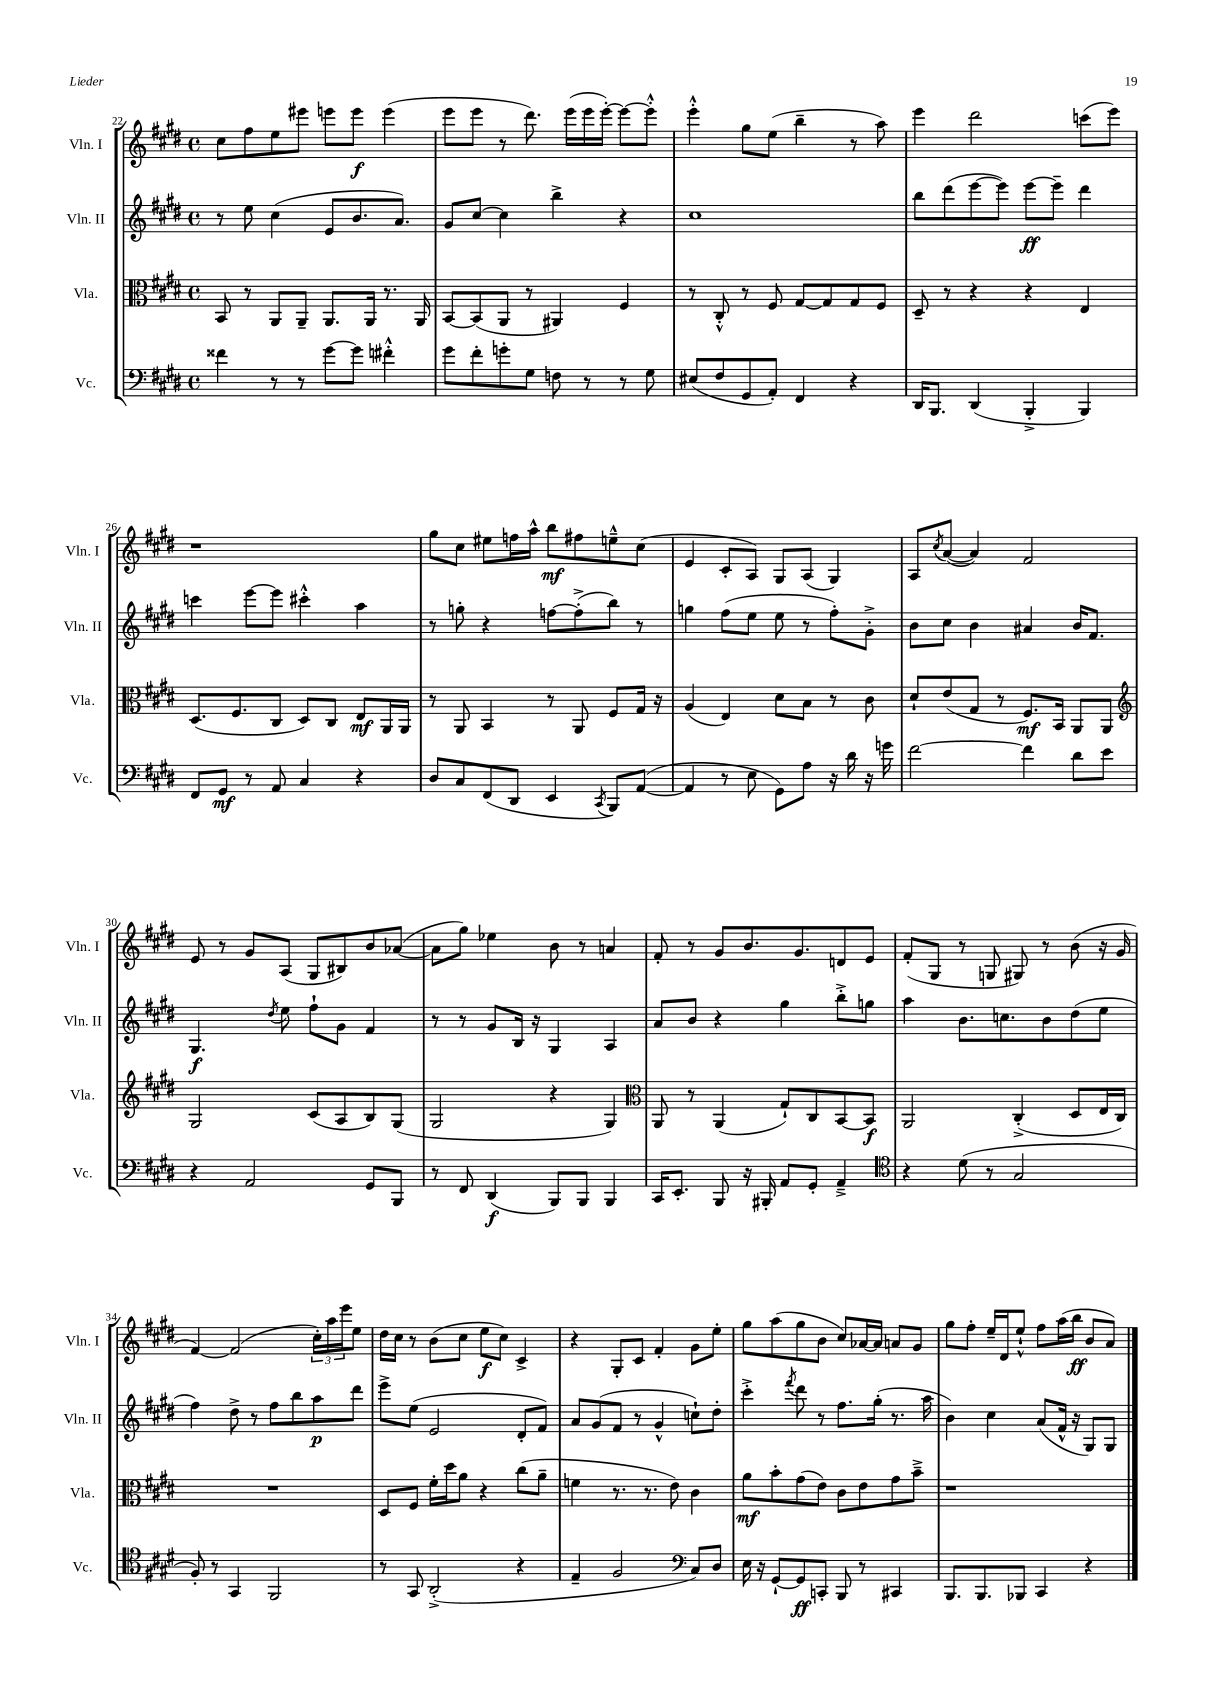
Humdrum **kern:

**kern	**kern	**kern	**kern
*staff4	*staff3	*staff2	*staff1
*clefF4	*clefC3	*clefG2	*clefG2
*k[f#c#g#d#]	*k[f#c#g#d#]	*k[f#c#g#d#]	*k[f#c#g#d#]
*M4/4	*M4/4	*M4/4	*M4/4
*met(c)	*met(c)	*met(c)	*met(c)
4f##\	8BB/	8r	8cc#\L
.	8r	8ee\	8ff#\
8r	8AA/L	(4cc#\	8ee\
8r	8AA~/J	.	8eee#\J
[8g#\L	8.AA/L	8e/L	8eee\L
8g#\]J	.	8.b/	8eee\J
.	16AA/Jk	.	.
4f#'^^\	8.r	.	(4eee\
.	.	8.a/J)	.
.	16AA/	.	.
=	=	=	=
8g#\L	[8BB/L	8g#/L	8eee\L
8f#'\	(8BB/]	[8cc#/J	8eee\J
8g'\	8AA/J	4cc#\]	8r
8G#\J	8r	.	8.ddd#\)
8F\	4AA#/)	4bb^\	.
.	.	.	(16eee\LL
8r	.	.	16eee\
.	.	.	[16eee'\JJ)
8r	4F#/	4r	8eee\_L
8G#\	.	.	8eee'^^\]J
=	=	=	=
(8E#/L	8r	1cc#	4eee'^^\
8F#/	8C#'^^/	.	.
8GG#/	8r	.	8gg#\L
8AA'/J)	8F#/	.	(8ee\J
4FF#/	[8G#/L	.	4bb~\
.	8G#/]	.	.
4r	8G#/	.	8r
.	8F#/J	.	8aa\)
=	=	=	=
16DD#/LK	8D#~/	8bb\L	4eee\
8.BBB/J	.	.	.
.	8r	(8ddd#\	.
(4DD#/	4r	[8eee\	2ddd#\
.	.	8eee\]J)	.
4BBB'^/	4r	[8eee\L	.
.	.	8eee~\]J	.
4BBB/)	4E/	4ddd#\	(8ccc\L
.	.	.	8eee\J)
=	=	=	=
8FF#/L	(8.D#/L	4ccc\	1r
8GG#/J	.	.	.
.	8.F#/	.	.
8r	.	[8eee\L	.
8AA/	8C#/J	8eee\]J	.
4C#/	8D#/L)	4ccc#'^^\	.
.	8C#/J	.	.
4r	8E/L	4aa\	.
.	16AA/L	.	.
.	16AA/JJ	.	.
=	=	=	=
8D#/L	8r	8r	8gg#\L
8C#/	8AA/	8gg'\	8cc#\J
(8FF#/	4BB/	4r	8ee#\L
8DD#/J	.	.	16ff\L
.	.	.	16aa^^\JJ
4EE/	8r	[8ff\L	8bb\L
.	8AA/	(8ff'^\]	8ff#\
8qCC#/	.	.	.
8BBB/L)	8F#/L	8bb\J)	8ee~^^\
([8AA/J	16G#/Jk	8r	(8cc#\J
.	16r	.	.
=	=	=	=
4AA/]	(4A/	4gg\	4e/
8r	4E/)	(8ff#\L	8c#'/L
8E\	.	8ee\J	8A/J)
8GG#\L)	8d#\L	8ee\	8G#/L
8A\J	8B\J	8r	(8A/J
16r	8r	8ff#'\L)	4G#/)
16d#\	.	.	.
16r	8c#\	8g#'^\J	.
16g\	.	.	.
=	=	=	=
[2f#\	8d#`/L	8b\L	8A/L
.	.	.	8qcc#/
.	(8e/	8cc#\J	([8a/J
.	8G#/J	4b\	4a/])
.	8r	.	.
4f#\]	8.F#/L)	4a#/	2f#/
.	16BB/Jk	.	.
8d#\L	8AA/L	16b/LK	.
.	.	8.f#/J	.
8e\J	8AA/J	.	.
=	=	=	=
*	*clefG2	*	*
4r	2G#/	4.G#/	8e/
.	.	.	8r
2AA/	.	.	8g#/L
.	.	8qdd#/	.
.	.	8ee\	(8A/J
.	(8c#/L	8ff#`\L	8G#/L
.	8A/	8g#\J	8B#/)
8GG#/L	8B/)	4f#/	8b/
8BBB/J	(8G#/J	.	([8a-/J
=	=	=	=
8r	2G#/	8r	8a-\]L
8FF#/	.	8r	8gg#\J)
(4DD#/	.	8g#/L	4ee-\
.	.	16B/Jk	.
.	.	16r	.
8BBB/L)	4r	4G#/	8b\
8BBB/J	.	.	8r
4BBB/	4G#/)	4A/	4a/
=	=	=	=
*	*clefC3	*	*
16CC#/LK	8AA/	8a/L	8f#'/
8.EE'/J	.	.	.
.	8r	8b/J	8r
8BBB/	(4AA/	4r	8g#/L
16r	.	.	8.b/
16BBB#'/	.	.	.
8AA/L	8G#`/L)	4gg#\	.
.	.	.	8.g#/
8GG#'/J	8C#/	.	.
4AA~^/	[8BB/	8bb'^\L	8d/
.	8BB/]J	8gg\J	8e/J
=	=	=	=
*clefC4	*	*	*
4r	2AA/	4aa\	(8f#'/L
.	.	.	8G#/J
(8d#\	.	8.b\L	8r
8r	.	.	8G/
.	.	8.cc\	.
2G#/	(4C#'^/	.	8G#/)
.	.	8b\	8r
.	8D#/L	(8dd#\	(8b\
.	16E/L	8ee\J	16r
.	16C#/JJ)	.	16g#/
=	=	=	=
8F#'/)	1r	4ff#\)	[4f#/)
8r	.	.	.
4GG#/	.	8dd#^\	(2f#/]
.	.	8r	.
2FF#/	.	8ff#\L	.
.	.	8bb\	.
.	.	8aa\	24cc#'\LL)
.	.	.	24aa\
.	.	.	24eee\J
.	.	8ddd#\J	8ee\J
=	=	=	=
8r	8D#/L	8eee^\L	16dd#\LL
.	.	.	16cc#\JJ
8GG#/	8F#/J	(8ee\J	8r
(2AA'^/	16f#'\LL	2e/	(8b\L
.	16dd#\J	.	.
.	8a\J	.	8cc#\J
.	4r	.	8ee\L
.	.	.	8cc#\J)
4r	(8cc#\L	8d#'/L	4c#^/
.	8a~\J	8f#/J)	.
=	=	=	=
4E~/	4f\	8a/L	4r
.	.	(8g#/	.
2F#/	8.r	8f#/J	8G#'/L
.	.	8r	8c#/J
.	8.r	.	.
.	.	4g#^^/	4f#'/
.	8e\)	.	.
*clefF4	*	*	*
8C#/L)	4c#\	8cc`\L)	8g#\L
8D#/J	.	8dd#'\J	8ee'\J
=	=	=	=
16E\	8a\L	4ccc#'^\	8gg#\L
16r	.	.	.
[8GG#`/L	8b'\	.	(8aa\
.	.	8qfff#/	.
8GG#/]	(8g#\	8ddd#\	8gg#\
8CC'/J	8e\J)	8r	8b\J
8BBB/	8c#\L	8.ff#\L	8cc#/L)
8r	8e\	.	[16a-/L
.	.	(16gg#'\Jk	16a-/]JJ
4CC#/	8g#\	8.r	8a/L
.	8b~^\J	.	8g#/J
.	.	16aa\	.
=	=	=	=
8.BBB/L	1r	4b\)	8gg#\L
.	.	.	8ff#'\J
8.BBB/	.	.	.
.	.	4cc#\	16ee~/LL
.	.	.	16d#/J
8BBB-/J	.	.	8ee`^^/J
4CC#/	.	(8a/L	8ff#\L
.	.	16f#^^/Jk	(16aa\L
.	.	16r	16bb\JJ
4r	.	8G#/L)	8b/L
.	.	8G#/J	8a/J)
==	==	==	==
*-	*-	*-	*-
